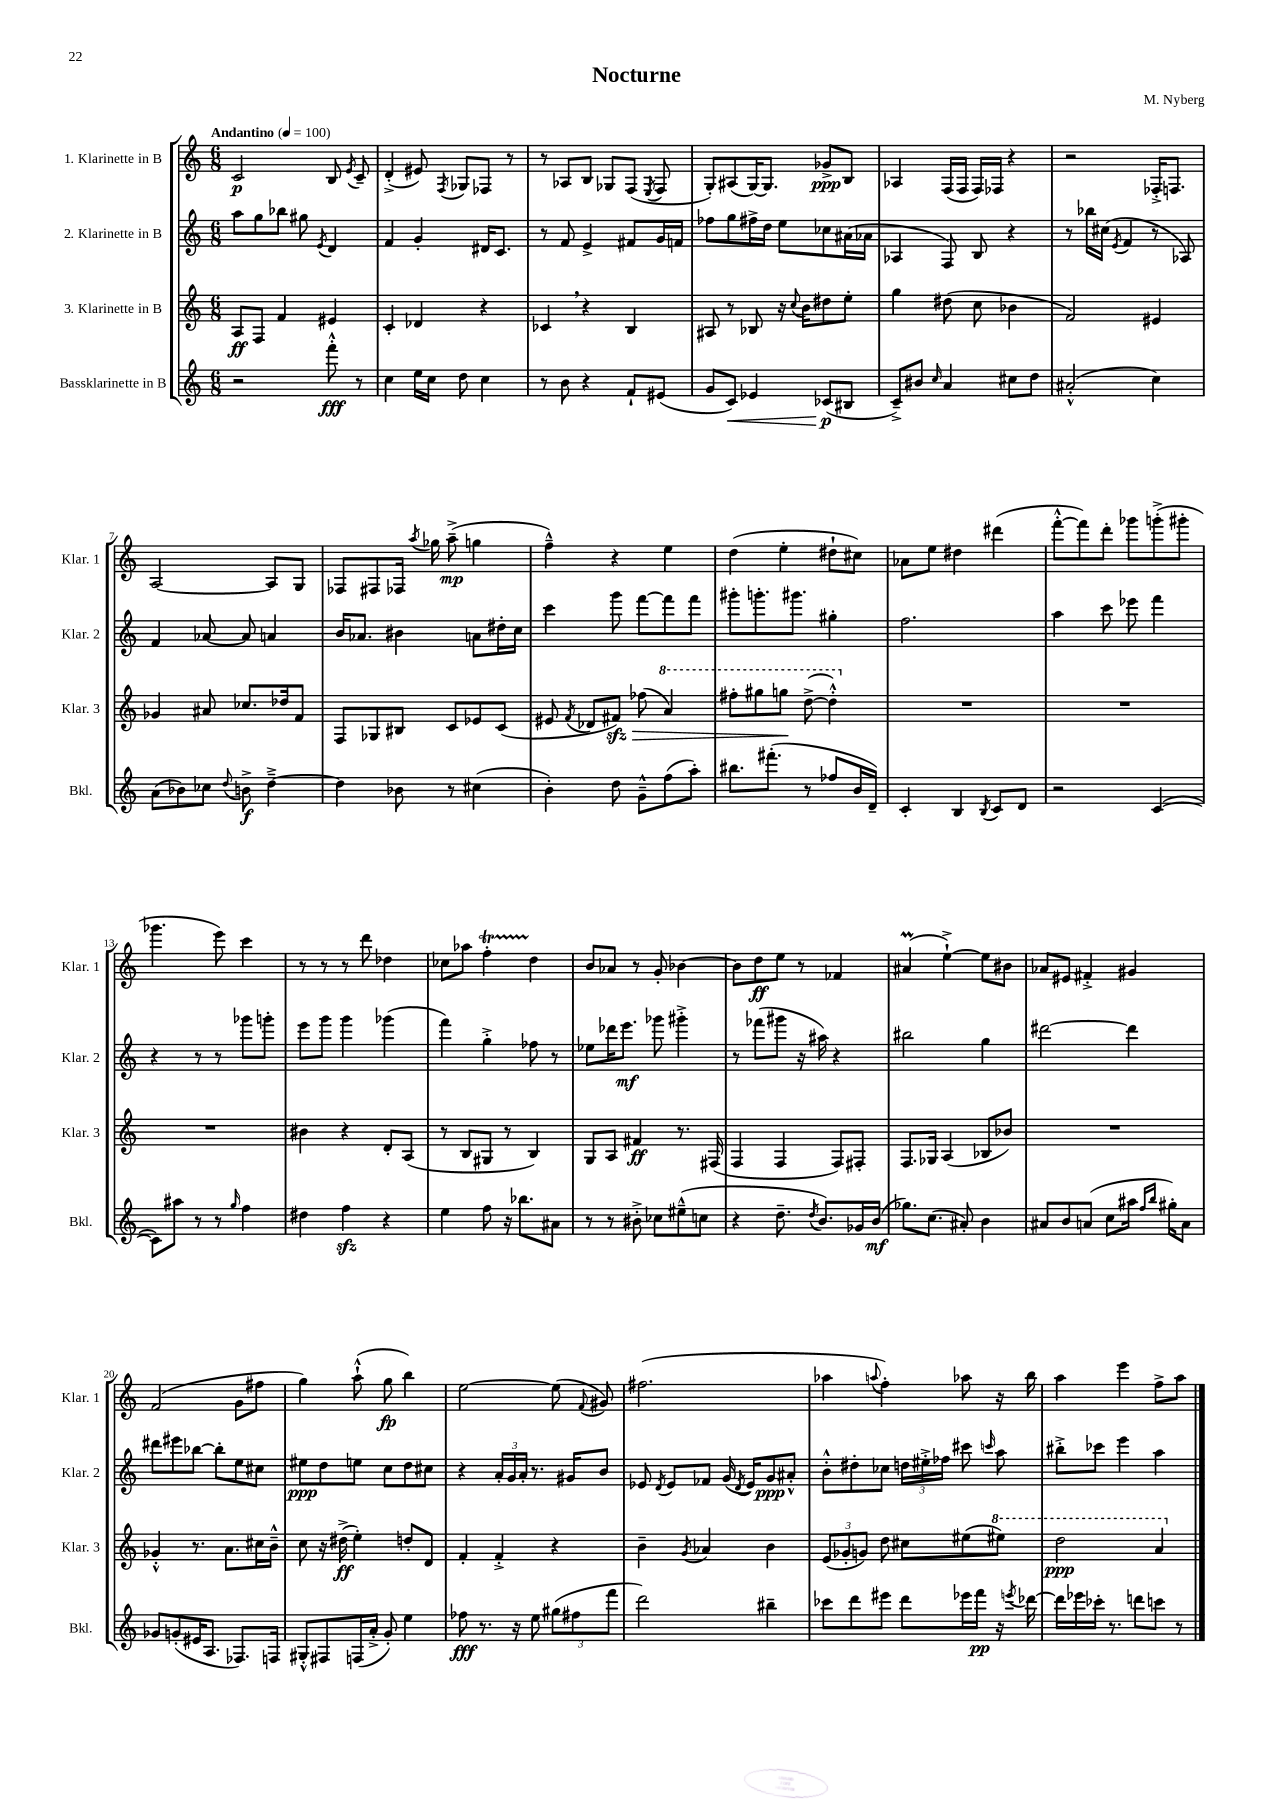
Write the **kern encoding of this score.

**kern	**kern	**kern	**kern
*staff4	*staff3	*staff2	*staff1
*clefG2	*clefG2	*clefG2	*clefG2
*k[]	*k[]	*k[]	*k[]
*M6/8	*M6/8	*M6/8	*M6/8
*MM100	*MM100	*MM100	*MM100
2r	8A	8aa	2c
.	8F	8gg	.
.	4f	8bb-	.
.	.	8gg#	.
.	.	8qe	.
8fff'^^	4e#	4d	8B
.	.	.	8qe
8r	.	.	8c~
=	=	=	=
4cc	4c'	4f	(4d'^
16ee	4d-	4g'	8e#)
16cc	.	.	.
.	.	.	8qF
8dd	.	.	8G-
4cc	4r	16d#	8F-
.	.	8.c	.
.	.	.	8r
=	=	=	=
8r	4c-	8r	8r
8b	.	8f	8A-
4r	4r	4e^	8B
.	.	.	8G-
8f`	4B	8f#	(8F
.	.	.	8qE
(8e#	.	16g	8F
.	.	16f	.
=	=	=	=
8g	8A#	8ff-	8G')
8c)	8r	8gg	(8A#
4e-	8B-	16ff#^	[16G)
.	.	16dd	8.G]
.	16r	8ee	.
.	8qqcc	.	.
.	16b	.	.
(8c-	8dd#	8cc-	8g-^
8B#	8ee'	(16a#	8B
.	.	16a-	.
=	=	=	=
8c~^)	4gg	4A-	4A-
8b#	.	.	.
16qqcc	.	.	.
4a	(8dd#	8F)	(16F
.	.	.	16F
.	8cc	8B	16F)
.	.	.	16F-
8cc#	4b-	4r	4r
8dd	.	.	.
=	=	=	=
(2a#'^^	2f)	8r	2r
.	.	16bb-	.
.	.	(16cc#	.
.	.	8qe	.
.	.	4f	.
4cc)	4e#	8r	16F-'^
.	.	.	8.F
.	.	8A-)	.
=	=	=	=
(8a	4g-	4f	[2A
8b-)	.	.	.
8cc-	8a#	[8a-	.
8qqdd	.	.	.
8b^	8.cc-	8a-]	.
[4dd~^	.	4a	8A]
.	16dd-	.	.
.	8f	.	8G
=	=	=	=
4dd]	8F	16b	8F-
.	.	8.a-	.
.	8G-	.	8F#
8b-	8B#	4b#	16F-
.	.	.	8qaa
.	.	.	16gg-
8r	8c	.	(8aa~^
(4cc#	8e-	8a	4gg
.	(8c	16dd#'	.
.	.	16cc	.
=	=	=	=
4b')	8e#	4ccc	4ff~^^)
.	8qf	.	.
.	8d-	.	.
8dd	8f#)	8ggg	4r
8g~^^	(8ff-	[8fff	.
(8ff	4aa)	8fff]	4ee
8aa')	.	8fff	.
=	=	=	=
8.bb#	8fff#'	8ggg#'	(4dd
.	8ggg#	8.ggg'	.
(8.fff#'	.	.	.
.	8ggg	.	4ee'
.	.	8.ggg#	.
8r	([8ddd^	.	.
8ff-	4ddd'^^])	4gg#'	8dd#`
16b	.	.	8cc#)
16d~)	.	.	.
=	=	=	=
4c'	2.r	2.ff	8a-
.	.	.	8ee
4B	.	.	4dd#
8qB	.	.	.
8c	.	.	(4ddd#
8d	.	.	.
=	=	=	=
2r	2.r	4aa	[8fff'^^
.	.	.	8fff])
.	.	8ccc	8ddd'
.	.	8eee-	8ggg-
([4c	.	4fff	(8ggg'^
.	.	.	8ggg#'
=	=	=	=
8c])	2.r	4r	4.ggg-
8aa#	.	.	.
8r	.	8r	.
8r	.	8r	8eee)
16qqgg	.	.	.
4ff	.	8ggg-	4ccc
.	.	8ggg'	.
=	=	=	=
4dd#	4b#	8eee	8r
.	.	8ggg	8r
4ff	4r	4ggg	8r
.	.	.	8ddd
4r	8d'	(4ggg-	4dd-
.	(8A	.	.
=	=	=	=
4ee	8r	4fff)	8cc-
.	8B	.	8aa-
8ff	8G#	4gg'^	4ff'
16r	8r	.	.
8.bb-	.	.	.
.	4B)	8ff-	4dd
8a#	.	8r	.
=	=	=	=
8r	8G	8ee-	8b
8r	8A	16ddd-	8a-
.	.	8.eee	.
8b#'^	4f#	.	8r
8cc-	.	8ggg-	8g'
(8ee#~^^	8.r	4ggg#'^	[4b-
8cc	.	.	.
.	(16F#	.	.
=	=	=	=
4r	4F	8r	8b-]
.	.	(8fff-	8dd
8.dd~	4F	8ggg#	8ee
.	.	16r	8r
8qdd	.	.	.
8.b)	.	16aa#)	.
.	8F)	4r	4f-
16g-	8F#'	.	.
(16b	.	.	.
=	=	=	=
8.gg-)	8.F	2bb#	(4a#
(8.cc	16G-	.	.
.	(4A	.	[4ee`^)
8a#')	.	.	.
4b	8B-	4gg	8ee]
.	8b-)	.	8b#
=	=	=	=
8a#	2.r	[2ddd#	8a-
8b	.	.	8e#
(8a	.	.	4f#'^
8cc	.	.	.
16aa#	.	4ddd#]	4g#
16qqff	.	.	.
16qqbb	.	.	.
16gg#')	.	.	.
8a	.	.	.
=	=	=	=
8g-	4g-'^^	8ddd#	(2f
(8g'	.	8eee#	.
16e#	8.r	[8bb-	.
8.A	.	.	.
.	.	8bb-']	.
.	8.a	.	.
8.F-)	.	8ee	8g
.	16cc#	8cc#	8ff#
16F	16b~^^	.	.
=	=	=	=
8G#'^^	8cc	8ee#	4gg)
8F#	16r	8dd	.
.	(16dd#^	.	.
(16F	4ee')	8ee	(8aa`^^
16a'^	.	.	.
8g')	.	8cc	8gg
4ee	8dd'	8dd	4bb)
.	8d	8cc#	.
=	=	=	=
8ff-	4f'	4r	[2ee
8.r	.	.	.
.	4f'^	24a'	.
.	.	24g	.
16r	.	.	.
.	.	24a'	.
8ee	.	8.r	.
(12gg#	4r	.	(8ee]
.	.	16g#	.
12ff#	.	.	.
.	.	.	8qqf
.	.	8b	8g#)
12fff	.	.	.
=	=	=	=
2ddd)	4b~	8e-	(2.ff#
.	.	8qd	.
.	.	8e-	.
.	8qg	.	.
.	4a-	8f-	.
.	.	(16g	.
.	.	8qd	.
.	.	16e-)	.
4bb#~	4b	8g	.
.	.	8a#'^^	.
=	=	=	=
8ccc-	(12e	8b'^^	4aa-
.	12g-'	.	.
8ddd	.	8dd#'	.
.	12g)	.	.
.	.	.	8qqaa
8eee#	8dd	8cc-	4ff')
8ddd	8cc#	24dd	.
.	.	24ee#'^	.
.	.	24ff-	.
16eee-	(8ee#	8ccc#	8aa-
16fff	.	.	.
.	.	16qqccc	.
16r	8eee#)	8aa	16r
8qeee	.	.	.
[16ddd-	.	.	16bb
=	=	=	=
16ddd-]	2ddd	8bb#'^	4aa
16eee-	.	.	.
16ccc-'	.	8ccc-	.
8.r	.	.	.
.	.	4eee	4eee
8ddd	.	.	.
8ccc	4aa	4aa	8ff^
8r	.	.	8aa
==	==	==	==
*-	*-	*-	*-
